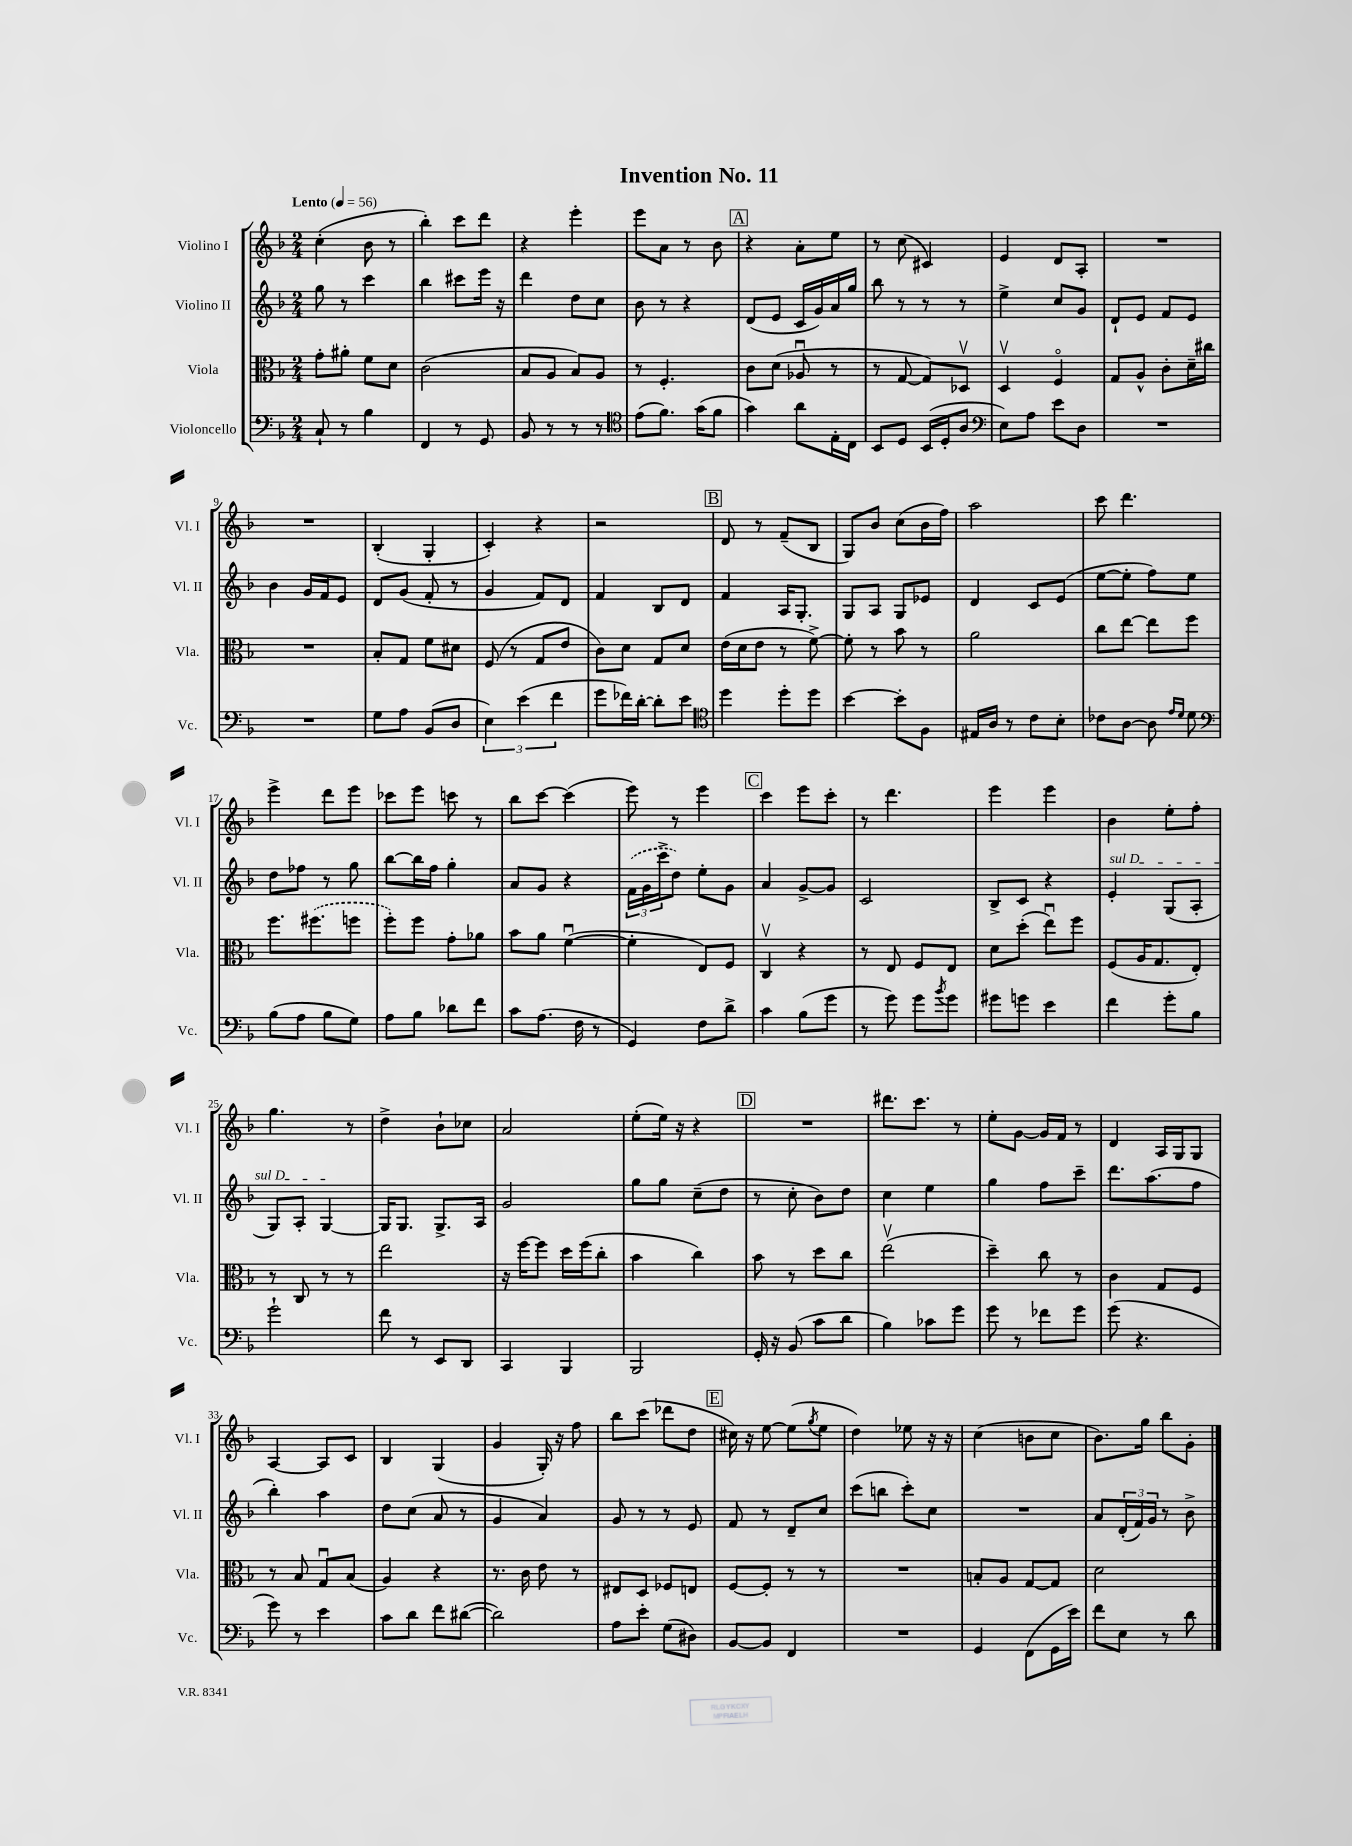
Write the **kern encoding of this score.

**kern	**kern	**kern	**kern
*part4	*part3	*part2	*part1
*staff4	*staff3	*staff2	*staff1
*I"Violoncello	*I"Viola	*I"Violino II	*I"Violino I
*I'Vc.	*I'Vla.	*I'Vl. II	*I'Vl. I
*clefF4	*clefC3	*clefG2	*clefG2
*k[b-]	*k[b-]	*k[b-]	*k[b-]
*M2/4	*M2/4	*M2/4	*M2/4
*MM56	*MM56	*MM56	*MM56
=1	=1	=1	=1
!	!	!	!LO:TX:a:B:t=Lento
8C`/	8g'\L	8gg\	(4cc'\
8r	8a#X'\J	8r	.
4B-\	8f\L	4ccc\	8b-\
.	8d\J	.	8r
=2	=2	=2	=2
4FF/	(2c\	4bb-\	4bb-'\)
8r	.	8ccc#X\L	8ccc\L
8GG/	.	16eee\Jk	8ddd\J
.	.	16r	.
=3	=3	=3	=3
8BB-/	8B-/L	4ddd\	4r
8r	8A/J	.	.
8r	8B-/L)	8dd\L	4eee'\
8r	8A/J	8cc\J	.
=4	=4	=4	=4
*clefC4	*	*	*
(8e\L	8r	8b-\	8eee\L
8.f\J)	4.F'/	8r	8a\J
.	.	4r	8r
(16g\KL	.	.	.
8f\J	.	.	8b-\
!!LO:REH:place=s1:t=A
=5	=5	=5	=5
4g\)	8c\L	(8d/L	4r
.	(8d\J	8e/J	.
8a\L	8A-Xu/	16c/LL	8a'\L
.	.	16g/)	.
16E'\L	8r	16a/	8ee\J
16C\JJ	.	16gg/JJ	.
=6	=6	=6	=6
8BB-/L	8r	8bb-\	8r
8D/J	[8G/	8r	(8cc\
(16BB-/LL	8G/L])	8r	4c#X/)
16D'/J	.	.	.
8A/J	8D-Xv/J	8r	.
=7	=7	=7	=7
*clefF4	*	*	*
8E\L)	4Dv/	4ee^\	4e/
8A\J	.	.	.
8e\L	4F/	8cc/L	8d/L
8D\J	.	8g/J	8A'/J
=8	=8	=8	=8
2r	8G/L	8d`/L	2r
.	8A^^/J	8e/J	.
.	8c'\L	8f/L	.
.	16d~\L	8e/J	.
.	16cc#X\JJ	.	.
!!LO:LB:g=z
=9	=9	=9	=9
2r	2r	4b-\	2r
.	.	16g/LL	.
.	.	16f/J	.
.	.	8e/J	.
=10	=10	=10	=10
8G\L	8B-'/L	8d/L	(4B-'/
8A\J	8G/J	(8g/J	.
(8BB-/L	8f\L	8f'/	4G'/
8D/J	8d#X\J	8r	.
=11	=11	=11	=11
6E\)	(8F/	4g/	4c'/)
.	8r	.	.
(6e\	.	.	.
.	8G/L	8f/L)	4r
6f\	.	.	.
.	8e/J	8d/J	.
=12	=12	=12	=12
8g\L	8c\L)	4f/	2r
16f-X\L)	8d\J	.	.
[16d'\JJ	.	.	.
8d'\L]	8G/L	8B-/L	.
8e\J	8d/J	8d/J	.
!!LO:REH:place=s1:t=B
=13	=13	=13	=13
*clefC4	*	*	*
4dd\	(16e\LL	4f/	8d/
.	16d\J	.	.
.	8e\J	.	8r
8dd'\L	8r	16A/KL	(8f~/L
.	.	8.G'/J	.
8dd\J	[8f^\)	.	8B-/J
=14	=14	=14	=14
[4b-\	8f'\]	8G/L	8G/L)
.	8r	8A/J	8b-/J
8b-'\L]	8b-\	8G/L	(8cc\L
8F\J	8r	8e-X/J	16b-\L
.	.	.	16ff\JJ)
=15	=15	=15	=15
16E#X/LL	2a\	4d/	2aa\
16A/JJ	.	.	.
8r	.	.	.
8c\L	.	8c/L	.
8B-'\J	.	(8e/J	.
=16	=16	=16	=16
8c-X\L	8cc\L	[8ee\L	8ccc\
[8A\J	[8ee\J	8ee'\J]	4.ddd\
8A\]	8ee\L]	8ff\L)	.
16qqe/LL	.	.	.
16qqd/JJ	.	.	.
8d\	8ff\J	8ee\J	.
!!LO:LB:g=z
=17	=17	=17	=17
*clefF4	*	*	*
(8B-\L	8.ff\L	8dd\L	4eee^\
8A\J	.	8ff-X\J	.
.	(8.ff#X\	.	.
8B-\L	.	8r	8ddd\L
8G\J)	8ffn\J	8gg\	8eee\J
=18	=18	=18	=18
8A\L	8ff'\L)	[8bb-\L	8ccc-X\L
8B-\J	8ff\J	16bb-\L]	8eee\J
.	.	16ff\JJ	.
8d-X\L	8g'\L	4gg'\	8cccn\
8f\J	8a-X\J	.	8r
=19	=19	=19	=19
8c\L	8b-\L	8a/L	8bb-\L
(8.A\J	8a\J	8g/J	[8ccc\J
.	([4fu\	4r	(4ccc\]
16F\	.	.	.
8r	.	.	.
=20	=20	=20	=20
4GG/)	4f'\]	(24f\LL	8eee\)
.	.	24g\	.
.	.	24ccc^\J	.
.	.	8dd\J)	8r
8F\L	8E/L)	8ee'\L	4eee\
8d^\J	8F/J	8g\J	.
!!LO:REH:place=s1:t=C
=21	=21	=21	=21
4c\	4Cv/	4a/	4ccc\
(8B-\L	4r	[8g^/L	8eee\L
8g\J	.	8g/J]	8ccc'\J
=22	=22	=22	=22
8r	8r	2c/	8r
8g\)	8E/	.	4.ddd\
8g\L	8F/L	.	.
8qb-/	.	.	.
8g\J	8E/J	.	.
=23	=23	=23	=23
8g#X\L	8d\L	8B-^/L	4eee\
8gn\J	(8dd'\J	8c/J	.
4e\	8eeu\L)	4r	4eee\
.	8ff\J	.	.
=24	=24	=24	=24
!	!	!LO:TX:a:i:t=sul D	!
4f\	(8F/L	4e'/	4b-\
.	16A/K	.	.
.	8.G/	.	.
8g'\L	.	(8G/L	8ee'\L
8B-\J	8E'/J)	8A'/J	8ff'\J
!!LO:LB:g=z
=25	=25	=25	=25
2g`\	8r	8G/L)	4.gg\
.	8C/	8A'/J	.
.	8r	[4G/	.
.	8r	.	8r
=26	=26	=26	=26
8f\	2ee\	16G/KL]	4dd^\
.	.	8.G/J	.
8r	.	.	.
8EE/L	.	8.G^/L	8b-`\L
8DD/J	.	.	8cc-X\J
.	.	16A/Jk	.
=27	=27	=27	=27
4CC/	16r	2g/	2a/
.	[16ff\KL	.	.
.	8ff\J]	.	.
4BBB-/	16dd\LL	.	.
.	(16ff\J	.	.
.	8cc'\J	.	.
=28	=28	=28	=28
2BBB-/	4b-\	8gg\L	(8ee'\L
.	.	8gg\J	16ee\Jk)
.	.	.	16r
.	4cc\)	(8cc~\L	4r
.	.	8dd\J	.
!!LO:REH:place=s1:t=D
=29	=29	=29	=29
16GG'/	8b-\	8r	2r
16r	.	.	.
(8BB-/	8r	8cc'\	.
8c\L	8dd\L	8b-\L)	.
8d\J	8cc\J	8dd\J	.
=30	=30	=30	=30
4B-\)	(2eev\	4cc\	8.ddd#X\L
.	.	.	8.ccc\J
8c-X\L	.	4ee\	.
8g\J	.	.	8r
=31	=31	=31	=31
8g\	4dd~\)	4gg\	8ee'\L
8r	.	.	[8g\J
8f-X\L	8cc\	8ff\L	16g/LL]
.	.	.	16f/JJ
8g\J	8r	8ccc~\J	8r
=32	=32	=32	=32
(8g\	4c\	8.ddd\L	4d/
4.r	.	.	.
.	.	(8.aa\	.
.	8G/L	.	16A/LL
.	.	.	16G/J
.	8F/J	8ff\J	8G/J
!!LO:LB:g=z
=33	=33	=33	=33
8g\)	8r	4bb-'\)	[4A/
8r	8B-/	.	.
4e\	8Gu/L	4aa\	8A/L]
.	(8B-/J	.	8c/J
=34	=34	=34	=34
8c\L	4A/)	8dd\L	4B-/
8d\J	.	(8cc\J	.
8f\L	4r	8a/	(4G/
([8d#X\J	.	8r	.
=35	=35	=35	=35
2d#\])	8.r	4g/	4g/
.	16c\	.	.
.	8e\	4a/)	16G'/)
.	.	.	16r
.	8r	.	8ff\
=36	=36	=36	=36
8A\L	8E#X/L	8g/	8bb-\L
8e'\J	8D/J	8r	(8ccc\J
(8G\L	8F-X/L	8r	8ddd-X\L
8D#X\J)	8En/J	8e/	8dd\J
!!LO:REH:place=s1:t=E
=37	=37	=37	=37
[8BB-/L	[8F/L	8f/	16cc#X\)
.	.	.	16r
8BB-/J]	8F'/J]	8r	[8ee\
4FF/	8r	8d~/L	(8ee\L]
.	.	.	8qgg/
.	8r	8cc/J	8ee\J
=38	=38	=38	=38
2r	2r	(8ccc\L	4dd\)
.	.	8bbn\J	.
.	.	8ccc'\L)	8ee-X\
.	.	8cc\J	16r
.	.	.	16r
=39	=39	=39	=39
4GG/	8Bn'/L	2r	(4cc\
.	8A/J	.	.
(8FF\L	[8G/L	.	8bn\L
16GG\L	8G/J]	.	8cc\J
16e\JJ)	.	.	.
=40	=40	=40	=40
8f\L	2d\	8a/L	8.b-\L)
8E\J	.	(24d'/L	.
.	.	24f/)	.
.	.	.	16gg\Jk
.	.	24g/JJ	.
8r	.	8r	8bb-\L
8d\	.	8b-^\	8g'\J
==	==	==	==
*-	*-	*-	*-
